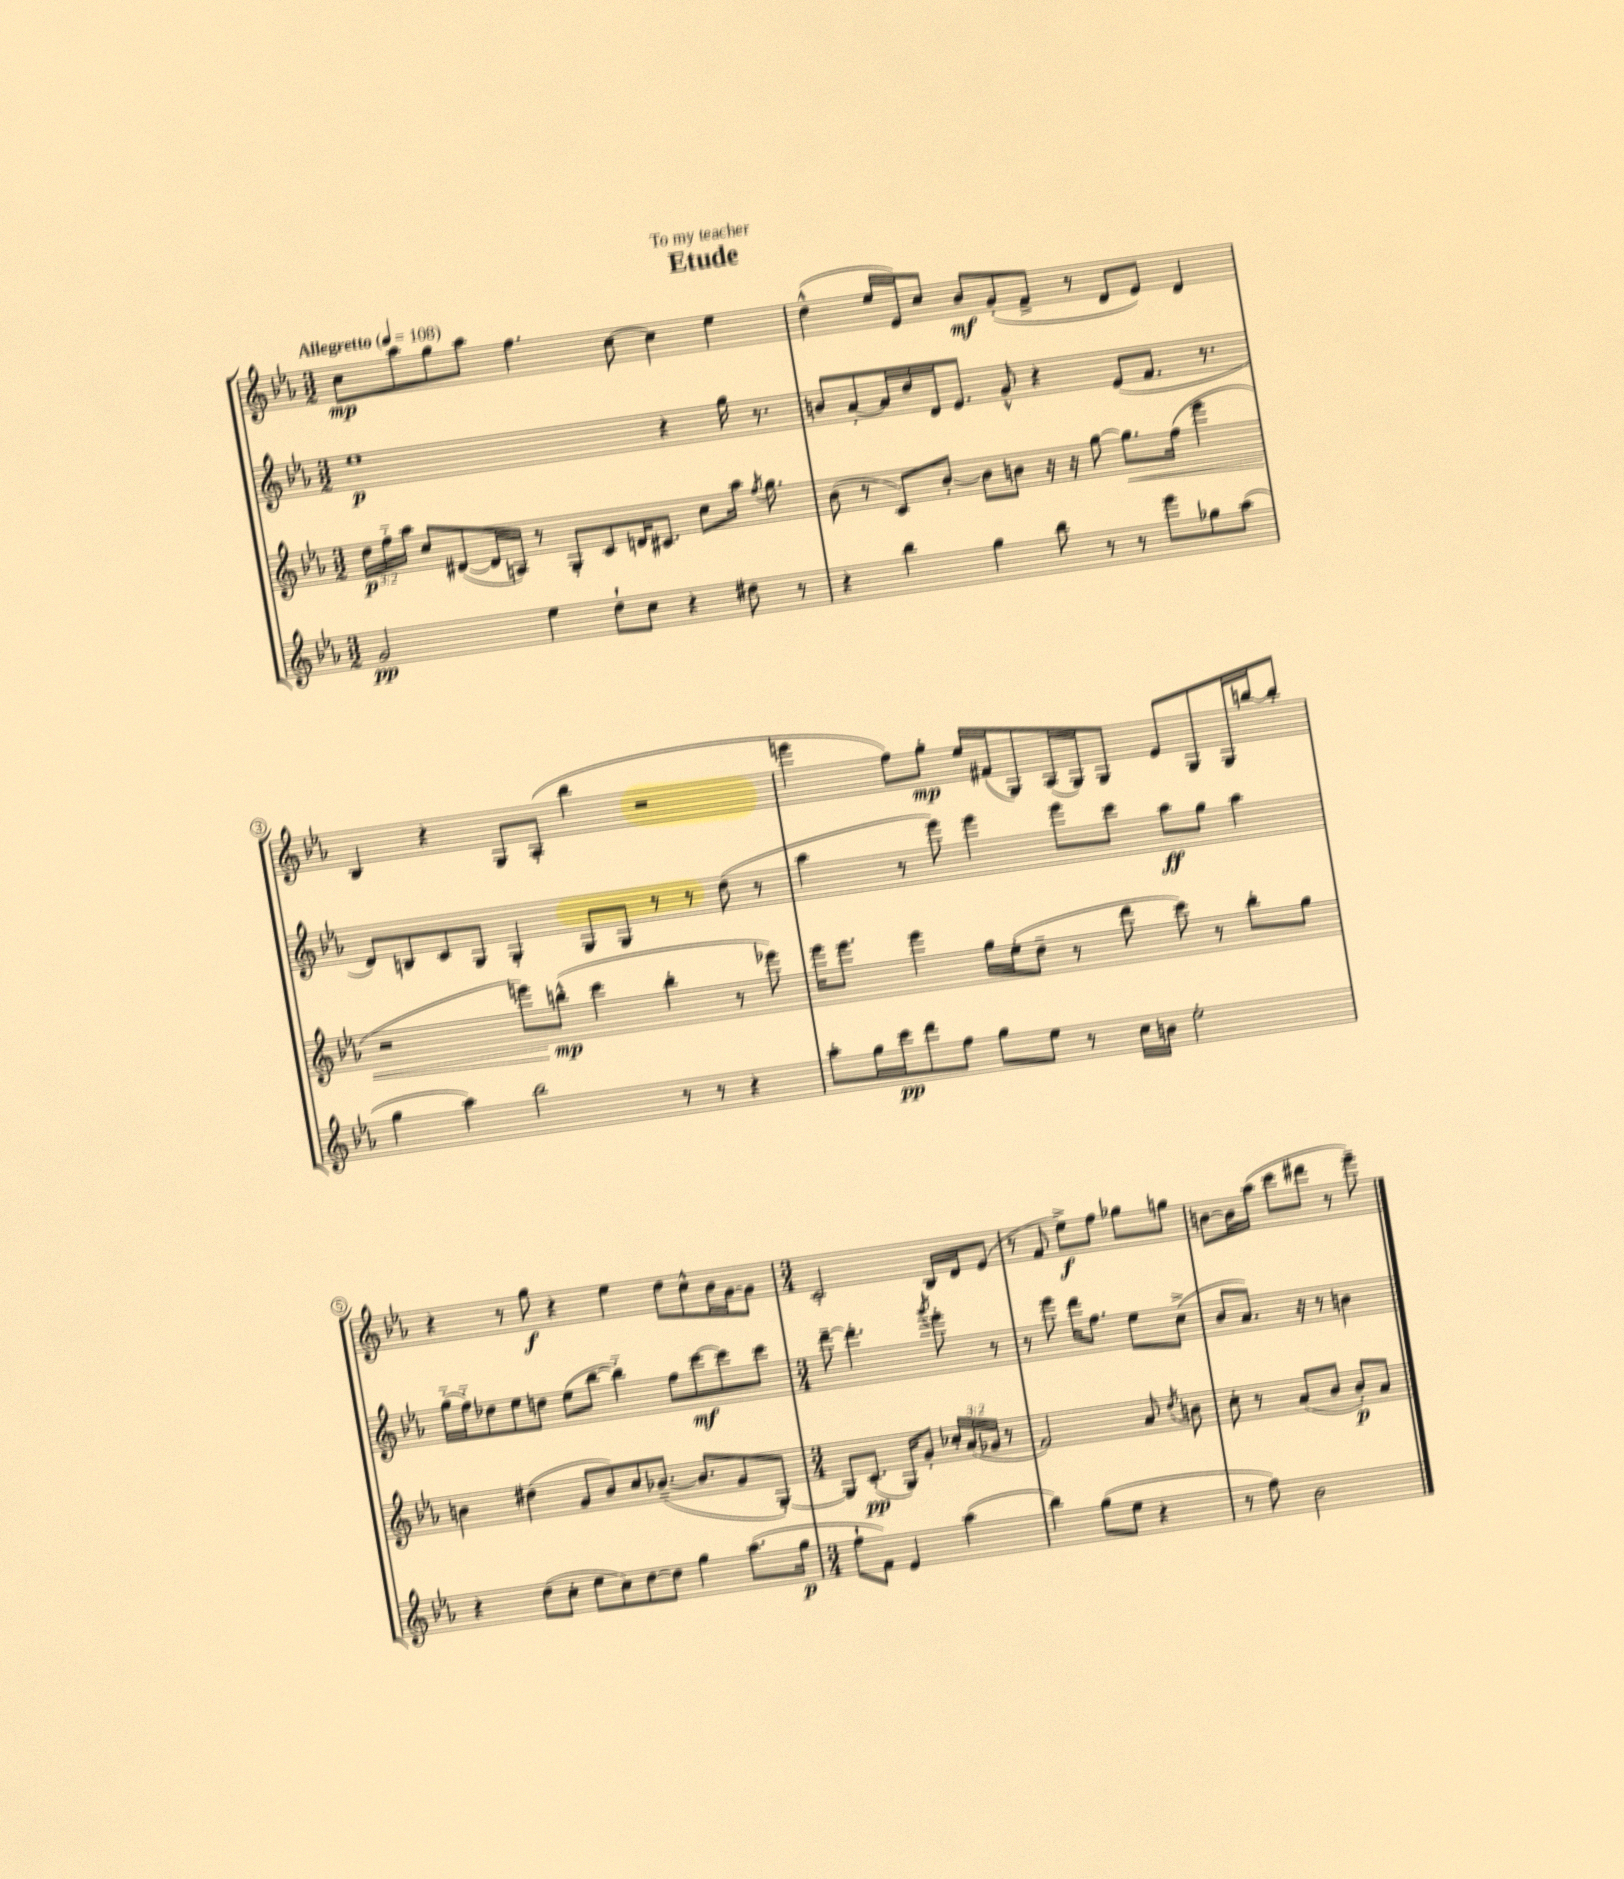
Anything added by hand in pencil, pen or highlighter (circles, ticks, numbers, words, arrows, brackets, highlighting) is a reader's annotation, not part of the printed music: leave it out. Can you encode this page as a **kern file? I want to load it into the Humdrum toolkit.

**kern	**dynam	**kern	**dynam	**kern	**dynam	**kern	**dynam
*part4	*part4	*part3	*part3	*part2	*part2	*part1	*part1
*staff4	*staff4	*staff3	*staff3	*staff2	*staff2	*staff1	*staff1
*clefG2	*	*clefG2	*	*clefG2	*	*clefG2	*
*k[b-e-a-]	*	*k[b-e-a-]	*	*k[b-e-a-]	*	*k[b-e-a-]	*
*M3/2	*	*M3/2	*	*M3/2	*	*M3/2	*
*MM108	*	*MM108	*	*MM108	*	*MM108	*
=1	=1	=1	=1	=1	=1	=1	=1
!	!	!	!	!	!	!LO:TX:a:B:t=Allegretto	!
2g/	pp	24dd\LL	p	1ee-	p	8cc\L	mp
.	.	24ff\	.	.	.	.	.
.	.	24aa-\JJ	.	.	.	.	.
.	.	8cc/L	.	.	.	8aa-\	.
.	.	([8d#X/	.	.	.	8gg\	.
.	.	16d#/L]	.	.	.	8aa-\J	.
.	.	16An/JJ)	.	.	.	.	.
4ee-\	.	8r	.	.	.	4.ff\	.
.	.	8G'/L	.	.	.	.	.
8dd`\L	.	8c/	.	.	.	.	.
8cc\J	.	16dn/K	.	.	.	[8cc\	.
.	.	8.c#X/J	.	.	.	.	.
4r	.	.	.	4r	.	4cc\]	.
.	.	8cc\L	.	.	.	.	.
8dd#X\	.	16aa-\Jk	.	16gg\	.	4ee-\	.
.	.	8qff/	.	.	.	.	.
.	.	8.gg\	.	8.r	.	.	.
8r	.	.	.	.	.	.	.
=2	=2	=2	=2	=2	=2	=2	=2
4r	.	(8b-\	.	8bn/L	.	(4dd^^\	.
.	.	8r	.	[8a-'/	.	.	.
4bb-\	.	8c/L)	.	16a-/L]	.	16ee-/LL	.
.	.	.	.	16dd/	.	16e-/J)	.
.	.	[8b-'/J	.	16d/J	.	8cc/J	.
.	.	.	.	8.e-/J	.	.	.
4gg\	.	8b-\L]	.	.	.	8b-/L	mf
.	.	8bn\J	.	8g^^/	.	(8g'/	.
8bb-\	.	16r	.	4r	.	8f^/J	.
.	.	16r	.	.	.	.	.
8r	.	[8gg\	.	.	.	8r	.
!	!	!	!LO:HP:b	!	!	!	!
8r	.	8.gg\L]	<	(8e-/L	.	8d/L	.
8eee-\L	.	.	.	8.f/J	.	8e-/J)	.
.	.	(16ff\Jk	.	.	.	.	.
8gg-X\	.	4eee-\	.	.	.	4d/	.
.	.	.	.	8.r	.	.	.
(8aa-\J	.	.	.	.	.	.	.
!!LO:LB:g=z
=3	=3	=3	=3	=3	=3	=3	=3
4gg\	.	2r	.	8d/L)	.	4B-/	.
.	.	.	.	8Bn/	.	.	.
4aa-\)	.	.	.	8c/	.	4r	.
.	.	.	.	8G/J	.	.	.
2bb-\	.	8eeen\L)	.	4G'/	.	8G/L	.
.	.	(8bbn^^\J	mp	.	.	(8A-'/J	.
.	.	4ccc\	[	8G/L	.	4bb-\	.
.	.	.	.	8G/J	.	.	.
8r	.	4bb'\	.	8r	.	2r	.
8r	.	.	.	8r	.	.	.
4r	.	8r	.	(8dd\	.	.	.
.	.	8eee-X\)	.	8r	.	.	.
=4	=4	=4	=4	=4	=4	=4	=4
8aa-'\L	.	16eee-\KL	.	4aa-\	.	4eeen\	.
.	.	8.eee-\J	.	.	.	.	.
16gg\L	.	.	.	.	.	.	.
16ccc\J	pp	.	.	.	.	.	.
8ddd\	.	4eee-\	.	8r	.	8ff\L)	.
8ff\J	.	.	.	8eee-\)	.	8gg'\J	mp
8gg\L	.	16gg\LL	.	4eee-\	.	16ee-/LL	.
.	.	(16ee-'\J	.	.	.	(16f#X/J	.
8ee-\J	.	8dd~\J	.	.	.	8G/)	.
8r	.	8r	.	8eee-\L	.	(16A-/L	.
.	.	.	.	.	.	16G/J)	.
16cc\LL	.	8ddd\	.	8ccc\J	.	8G/J	.
16bn\JJ	.	.	.	.	.	.	.
2ee-'\	.	8ccc\)	.	8aa-\L	ff	8e-/L	.
.	.	8r	.	8gg\J	.	8G/	.
.	.	8bb-'\L	.	4aa-\	.	16G/L	.
.	.	.	.	.	.	[16bbn/J	.
.	.	8gg\J	.	.	.	8bb'/J]	.
!!LO:LB:g=z
=5	=5	=5	=5	=5	=5	=5	=5
4r	.	4bn\	.	(16gg\LL	.	4r	.
.	.	.	.	16ff\J)	.	.	.
.	.	.	.	8dd-X\	.	.	.
(8dd\L	.	(4dd#X\	.	8ee-\	.	8r	.
8cc'\J	.	.	.	8ddn\J	.	8gg\	f
8ee-\L	.	8g/L	.	(8ee-\L	.	4r	.
8cc\)	.	8b/)	.	[8bb-\J	.	.	.
[8dd\	.	8cc/	.	4bb-\])	.	4ee-\	.
8dd\J]	.	([8.b-X~/J	.	.	.	.	.
4gg\	.	.	.	8ff\L	.	8dd\L	.
.	.	8.b-/L]	.	.	.	.	.
.	.	.	.	[8ccc\	mf	8cc^^\	.
(8.aa-\L	.	8g/	.	8ccc\]	.	16b-\L	.
.	.	.	.	.	.	[16g\J	.
.	.	[8G'/J)	.	8ccc\J	.	8g\J]	.
16gg\Jk	p	.	.	.	.	.	.
=6	=6	=6	=6	=6	=6	=6	=6
*M3/4	*	*M3/4	*	*M3/4	*	*M3/4	*
8ff`\L	.	8G/L]	.	[8ddd~\	.	2c'/	.
8f\J)	.	(8.c'/J	pp	4.ddd'\]	.	.	.
4e-/	.	.	.	.	.	.	.
.	.	16G/KL)	.	.	.	.	.
.	.	8g'/J	.	.	.	.	.
.	.	.	.	8qggg/	.	.	.
(4aa-\	.	24cc-X'/LL	.	8eee-'\	.	16B-/LL	.
.	.	(24a-/	.	.	.	.	.
.	.	.	.	.	.	16d/J	.
.	.	24g-X/JJ	.	.	.	.	.
.	.	8r	.	8r	.	(8e-/J	.
=7	=7	=7	=7	=7	=7	=7	=7
4bb-\)	.	2f/)	.	8r	.	8r	.
.	.	.	.	8eee-\	.	8f/	.
(8gg\L	.	.	.	16ddd\KL	.	8ee-^\L)	f
.	.	.	.	8.ff\J	.	.	.
8ee-\J	.	.	.	.	.	8ff\J	.
4r	.	8a-/	.	8ee-\L	.	8gg-X\L	.
.	.	8qdd/	.	.	.	.	.
.	.	8bn\	.	(8cc^\J	.	8ggn\J	.
=8	=8	=8	=8	=8	=8	=8	=8
8r	.	8cc'\	.	8b-/L	.	[8bn\L	.
8ff\)	.	8r	.	8.a-/J)	.	16b\L]	.
.	.	.	.	.	.	(16aa-\JJ	.
2b-\	.	(8a-/L	.	.	.	8ccc\L	.
.	.	.	.	16r	.	.	.
.	.	8b-/J	.	8r	.	8ddd#X\J	.
.	.	8b-'/L)	p	4bn\	.	8r	.
.	.	8a-/J	.	.	.	8eee-~\)	.
==	==	==	==	==	==	==	==
*-	*-	*-	*-	*-	*-	*-	*-
